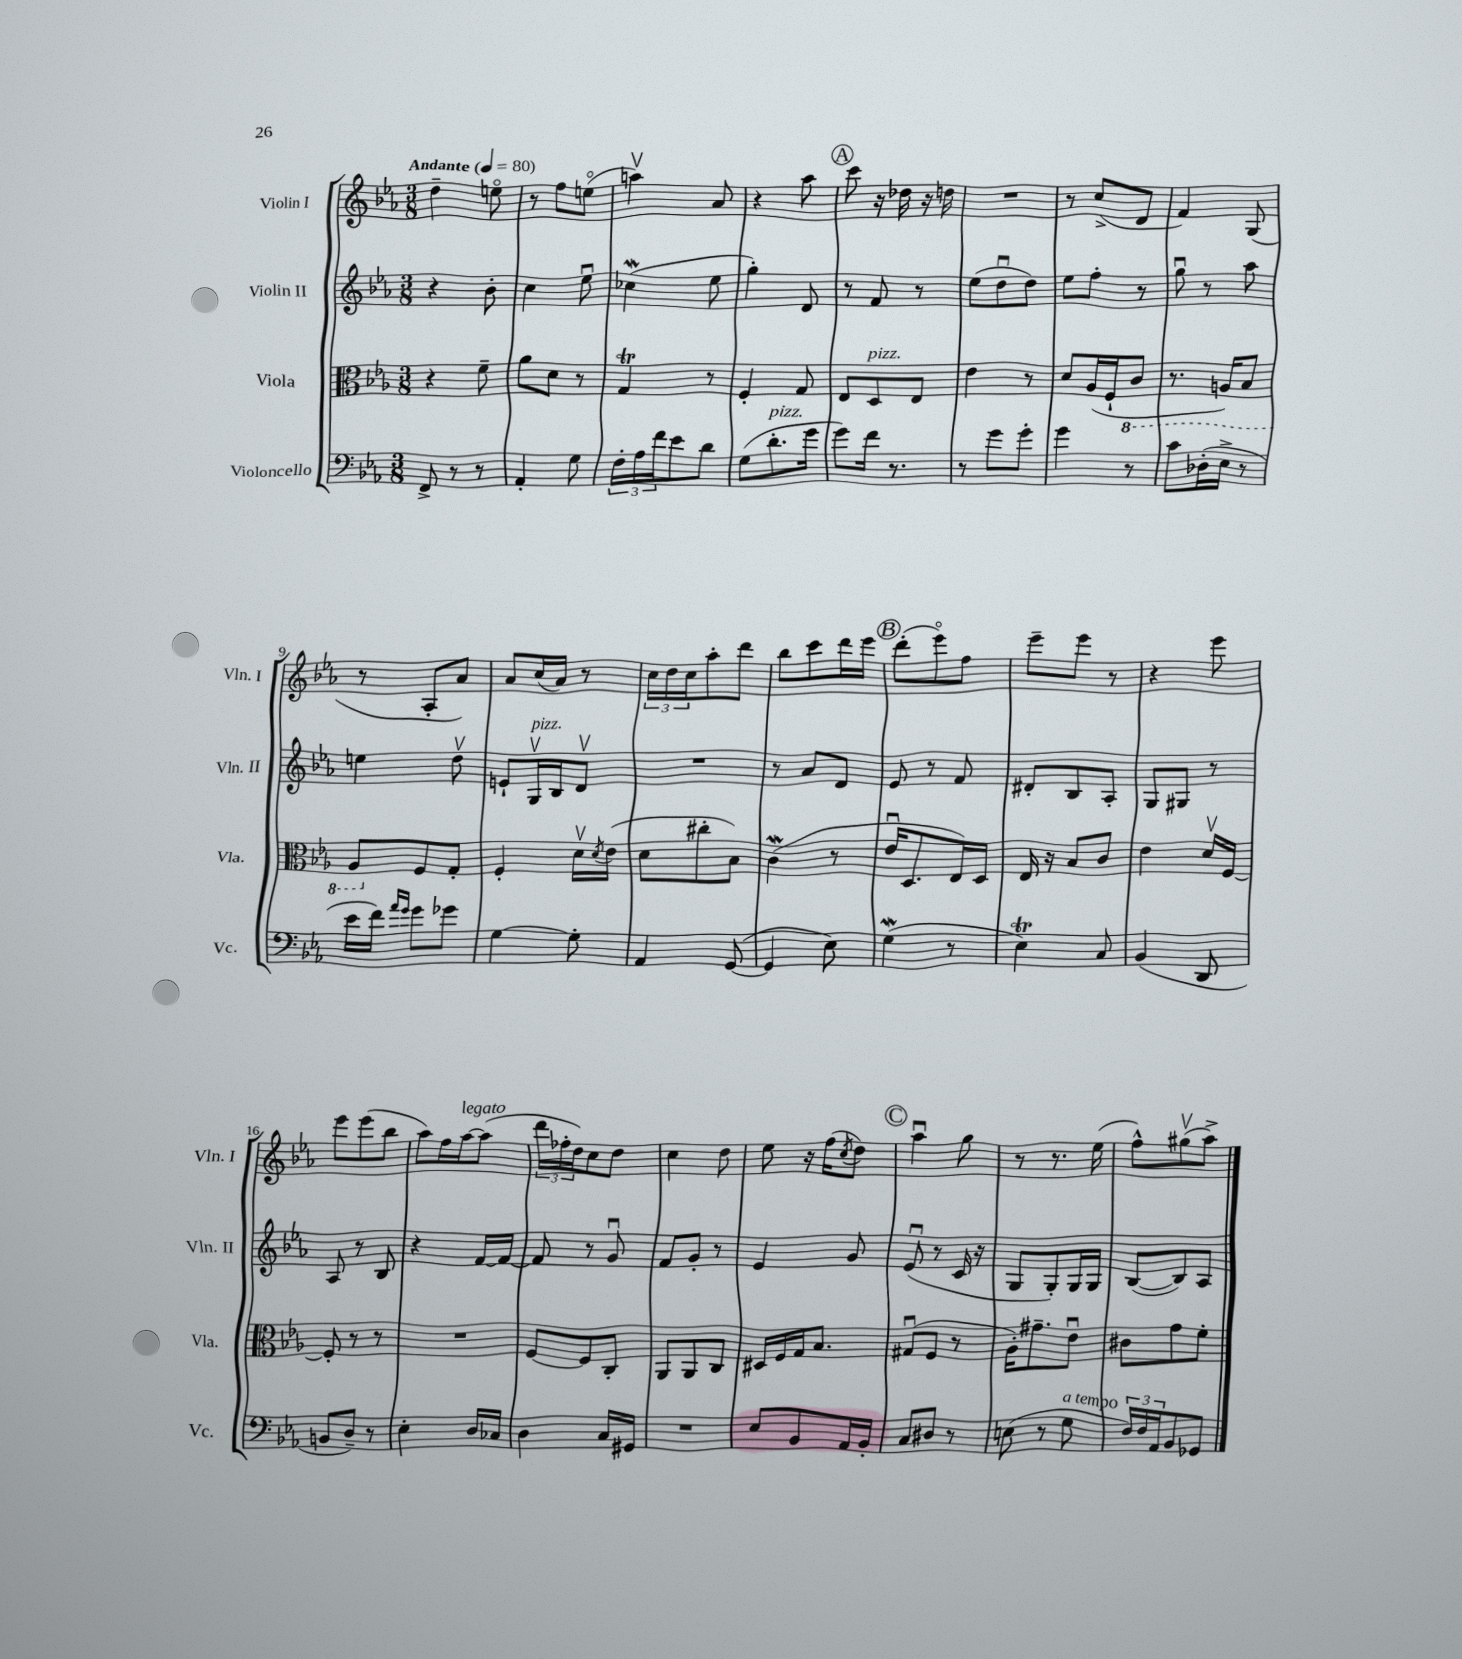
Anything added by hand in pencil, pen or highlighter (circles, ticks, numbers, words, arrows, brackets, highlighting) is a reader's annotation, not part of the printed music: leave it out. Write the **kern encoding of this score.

**kern	**kern	**kern	**kern
*part4	*part3	*part2	*part1
*staff4	*staff3	*staff2	*staff1
*I"Violoncello	*I"Viola	*I"Violin II	*I"Violin I
*I'Vc.	*I'Vla.	*I'Vln. II	*I'Vln. I
*clefF4	*clefC3	*clefG2	*clefG2
*k[b-e-a-]	*k[b-e-a-]	*k[b-e-a-]	*k[b-e-a-]
*M3/8	*M3/8	*M3/8	*M3/8
*MM80	*MM80	*MM80	*MM80
=1	=1	=1	=1
!	!	!	!LO:TX:a:B:t=Andante
8FF^/	4r	4r	4dd~\
8r	.	.	.
8r	8f~\	8b-'\	8een\
=2	=2	=2	=2
4AA-'/	8a-\L	4cc\	8r
.	8d\J	.	8ff\L
8G\	8r	8ee-u\	(8een\J
=3	=3	=3	=3
24F'\LL	4Gt/	(4cc-Xw\	4aanv\)
24A-\	.	.	.
24f\J	.	.	.
8e-\	.	.	.
8d\J	8r	8ee-\	8a-/
=4	=4	=4	=4
(8G\L	4F'/	4gg'\)	4r
!LO:TX:a:i:t=pizz.	!	!	!
8.d'\	.	.	.
.	8G/	8d/	8aa-\
16g\Jk	.	.	.
!!LO:REH:place=s1:t=A
=5	=5	=5	=5
8g\L)	8E-/L	8r	8ccc\
!	!LO:TX:a:i:t=pizz.	!	!
16f\Jk	8D/	8f/	16r
8.r	.	.	16dd-X\
.	8E-/J	8r	16r
.	.	.	16ddn\
=6	=6	=6	=6
8r	4e-\	(8ee-\L	4.r
8g\L	.	8ddu\	.
8g'\J	8r	8dd\J)	.
=7	=7	=7	=7
4g\	8d/L	8ee-\L	8r
.	(16A-/L	8ff'\J	(8cc^/L
.	16F`/J	.	.
*	*8ba	*	*
8r	8C/J	8r	8d/J
=8	=8	=8	=8
8c\L	8.r	8ggu\	4f/)
(16D-X'\L	.	8r	.
16E-^\JJ	16AAn/KL)	.	.
8r	8BB-/J	8aa-\	(8G/
!!LO:LB:g=z
=9	=9	=9	=9
16e-\LL	8AA-/L	4een\	8r
16f\JJ)	.	.	.
16qqa-/LL	.	.	.
16qqg/JJ	.	.	.
*	*X8ba	*	*
8g\L	8F/	.	8A-'/L
8g-X\J	8G'/J	8ddv\	8a-/J)
=10	=10	=10	=10
[4G\	4F'/	8en`/L	8a-/L
!	!	!LO:TX:a:i:t=pizz.	!
.	.	16Gv/L	(16cc/L
.	.	16B-/J	16a-/JJ)
8G'\]	16dv\LL	8dv/J	8r
.	8qd/	.	.
.	(16e-\JJ	.	.
=11	=11	=11	=11
4AA-/	8d\L	4.r	24cc\LL
.	.	.	24dd\
.	.	.	24cc\J
.	8cc#X'\	.	8aa-'\
([8GG/	8B-\J)	.	8ddd\J
=12	=12	=12	=12
4GG/]	(4cW\	8r	8bb-\L
.	.	8a-/L	8ccc\
8E-\)	8r	8d/J	16ddd\L
.	.	.	16eee-\JJ
!!LO:REH:place=s1:t=B
=13	=13	=13	=13
(4GW\	16e-u/KL	8e-/	(8ddd'\L
.	8.D/	.	.
.	.	8r	8eee-\)
8r	16E-/L)	8f/	8ff\J
.	16D/JJ	.	.
=14	=14	=14	=14
4E-T\)	16E-/	8d#X'/L	8eee-~\L
.	16r	.	.
.	8B-/L	8B-/	8eee-\J
8C/	8c/J	8A-'/J	8r
=15	=15	=15	=15
(4BB-/	4e-\	8G/L	4r
.	.	8G#X/J	.
8DD/	16dv/LL	8r	8eee-\
.	[16F/JJ	.	.
!!LO:LB:g=z
=16	=16	=16	=16
8BBn/L	8F'/]	8A-/	8eee-\L
8D~/J)	8r	8r	(8eee-\
8r	8r	8B-/	8bb-\J
=17	=17	=17	=17
4E-'\	4.r	4r	8aa-\L)
.	.	.	16ff\L
!	!	!	!LO:TX:a:i:t=legato
.	.	.	[16aa-\J
16D/LL	.	[16f/LL	(8aa-\J]
16C-X/JJ	.	16f/JJ_	.
=18	=18	=18	=18
4D\	[8F/L	8f/]	24ddd\LL
.	.	.	24ff-X'\
.	.	.	24dd\J)
.	8F/]	8r	8cc\
16C/LL	8C'/J	8gu/	8dd\J
16GG#X/JJ	.	.	.
=19	=19	=19	=19
4.r	8AA-/L	8f/L	4cc\
.	8AA-/	8g'/J	.
.	8C/J	8r	8dd\
=20	=20	=20	=20
8E-/L	16D#X/LL	4e-/	8ee-\
.	16F/	.	.
8BB-/	16G/J	.	16r
.	8.B-/J	.	(16ff\KL
.	.	.	8qcc/
16AA-/L	.	8g/	8dd\J)
16BB-'/JJ	.	.	.
!!LO:REH:place=s1:t=C
=21	=21	=21	=21
8C/L	(8G#Xu/L	(8e-u/	4aa-u\
8D#X/J	8F/J	8r	.
8r	8r	16c/	8gg\
.	.	16r	.
=22	=22	=22	=22
(8En\	16A-'\KL)	8G/L	8r
.	8.g#X~\	.	.
8r	.	8G'/)	8.r
!LO:TX:a:i:t=a tempo	!	!	!
8G\	8e-u\J	16G/L	.
.	.	16G/JJ	(16ee-\
=23	=23	=23	=23
24F/LL)	8c#X\L	([8B-/L	8ff^^\L)
24F/	.	.	.
24AA-/J	.	.	.
8BB-/	8g\	8B-/])	(8gg#Xv\
8GG-X/J	8f'\J	8A-/J	8aa-^\J)
==	==	==	==
*-	*-	*-	*-
